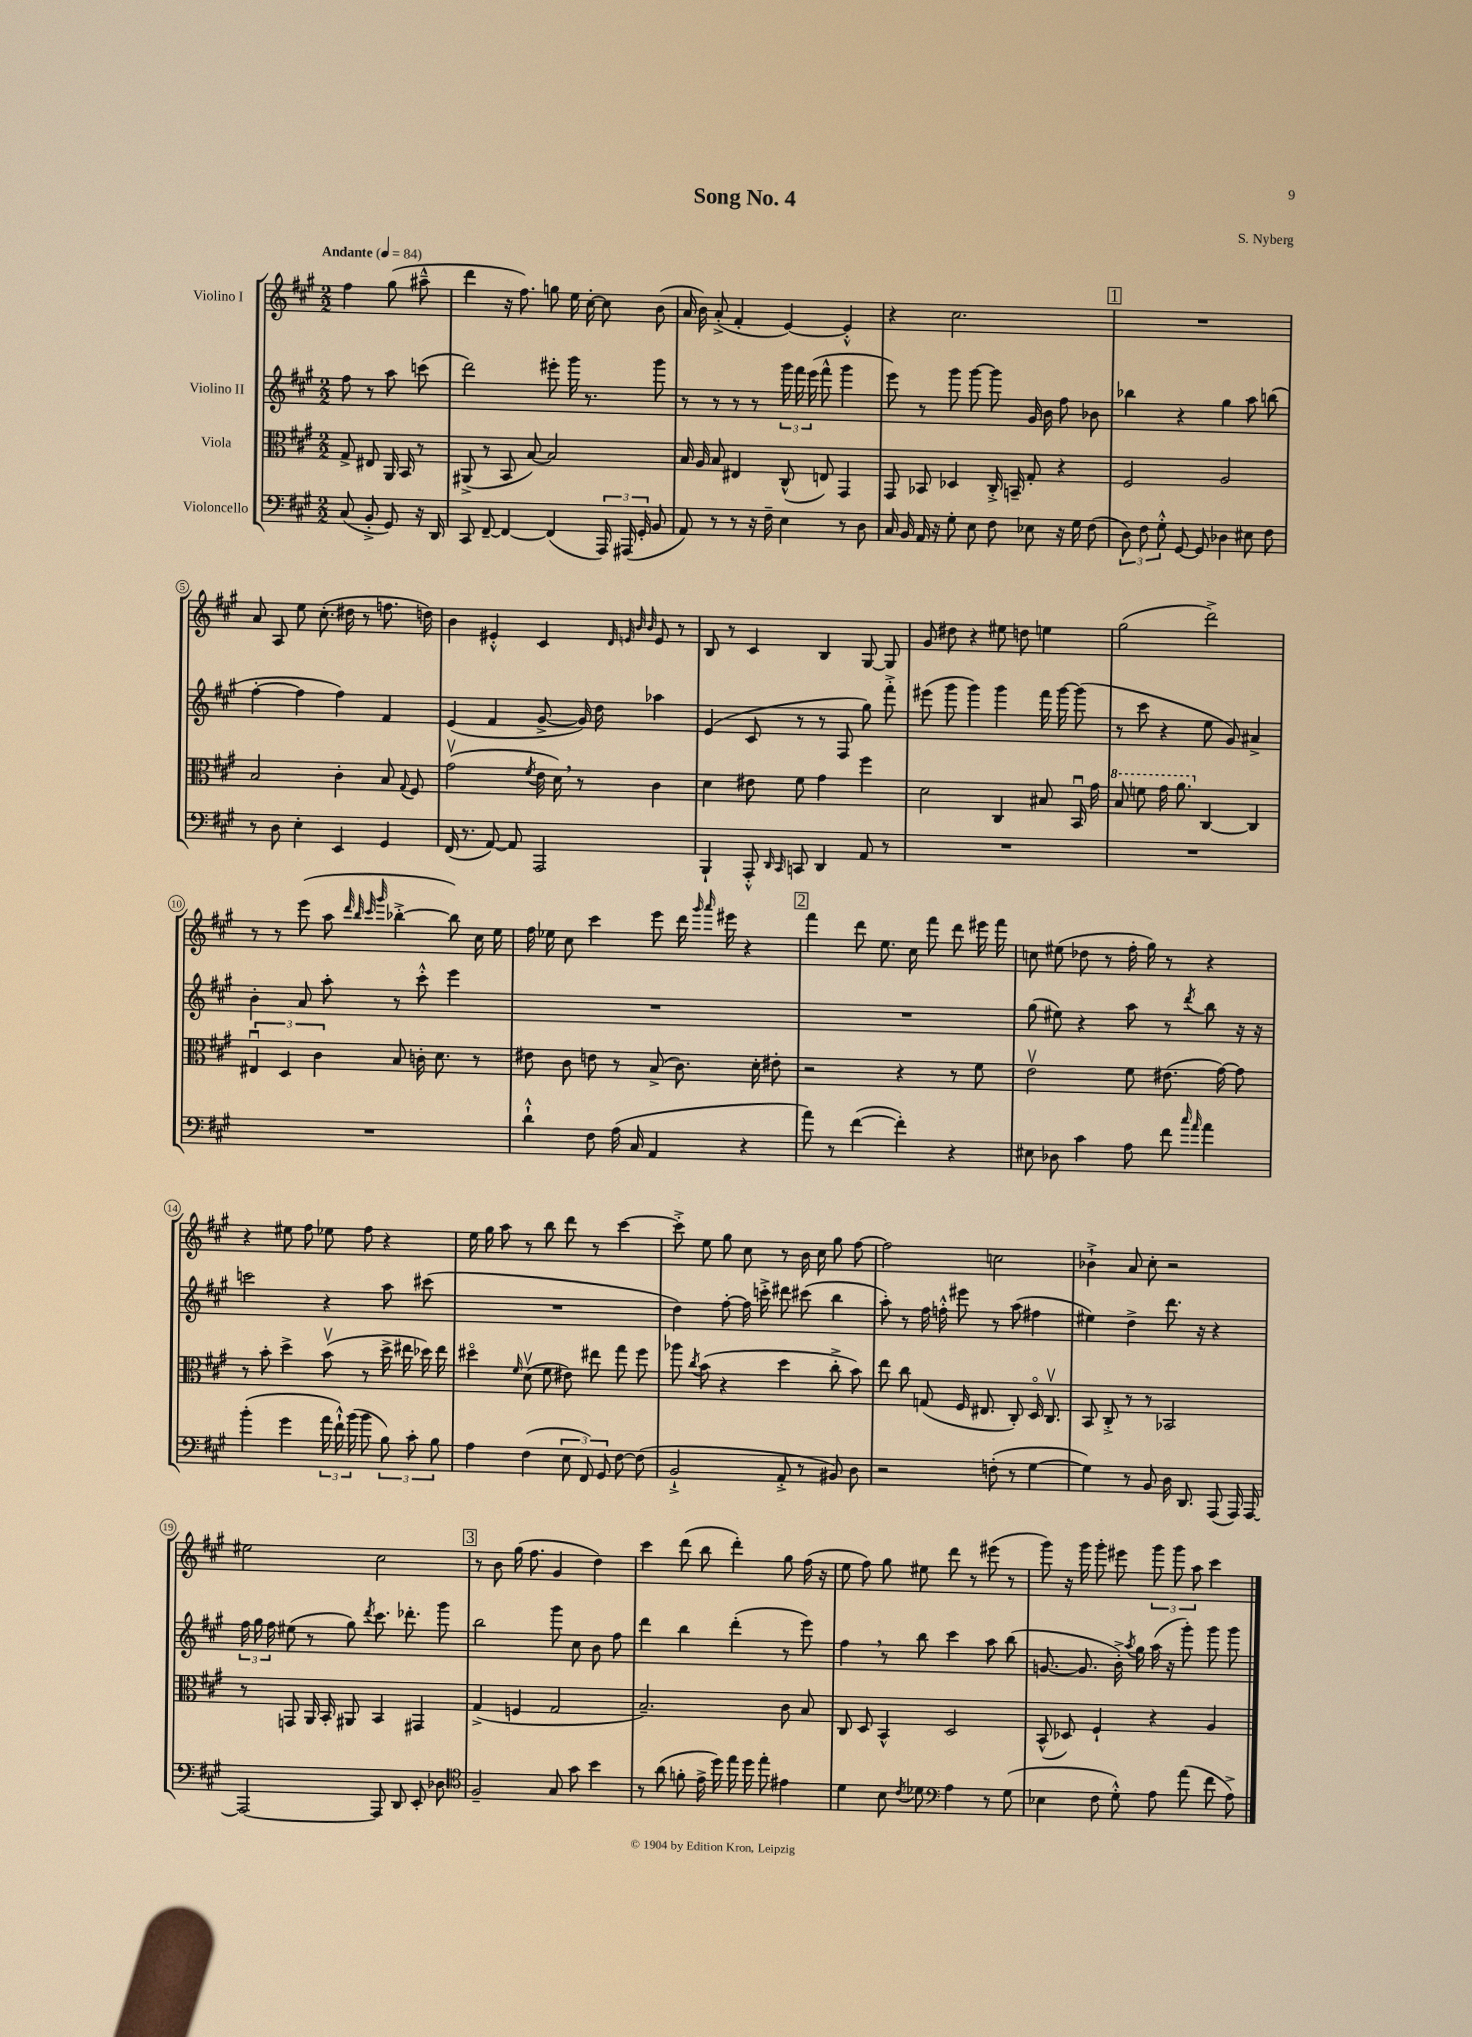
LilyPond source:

\header { title = "Song No. 4" composer = "S. Nyberg" }
<<
\new StaffGroup <<
\new Staff = "s0" \with { instrumentName = "Violino I" } {
    \clef treble \key a \major \numericTimeSignature \time 2/2 \partial 2 \tempo "Andante" 4 = 84
    \autoBeamOff fis''4 gis''8( ais''8---^ |
    d'''4 r16 fis''8.) g''8 e''16 cis''16~-. cis''8 b'8( |
    a'16 b'16) a'8-.->( fis'4-. e'4~) e'4-.-^ |
    r4 cis''2. |
    \mark \markup { \box "1" } R1 |
    a'8 a8 e''8 cis''8.-.( dis''16 r8 f''8. d''16) |
    b'4 eis'4-.-^ cis'4 \grace { d'32 e'32 b'32 b'32 } e'8 r8 |
    b8 r8 cis'4 b4 gis8~ gis8 |
    gis'8 dis''8 r4 eis''8 d''8 e''4 |
    gis''2( d'''2->) |
    r8 r8 e'''8( a''8 \grace { d'''32 b''32 cis'''32 gis'''32 } bes''4~-.-> bes''8) cis''16 e''16 |
    fis''16 ees''16 cis''8 cis'''4 e'''8 d'''16 \grace { gis'''16 a'''16 } eis'''16 r4 |
    \mark \markup { \box "2" } fis'''4 d'''8 e''8. cis''16 fis'''8 d'''8 eis'''16 fis'''16 |
    c''8 eis''8( des''8 r8 fis''16-. gis''16) r8 r4 |
    r4 eis''8 fis''8 ees''8 fis''8 r4 |
    e''16 gis''16 a''8 r8 b''8 d'''8 r8 cis'''4~ |
    cis'''8-.-> e''8 gis''8 cis''8 r8 b'16 cis''16 gis''8 fis''8~ |
    fis''2 c''2 |
    bes'4-!-> a'8 cis''8-. r2 |
    eis''2 cis''2 |
    \mark \markup { \box "3" } r8 b'8 gis''16( fis''8. gis'4 d''4) |
    cis'''4 d'''8( b''8 d'''4-.) gis''8 fis''16( r16 |
    e''8 fis''8) gis''8 eis''8 d'''8 r8 eis'''8( r8 |
    gis'''8) r16 gis'''16 gis'''8-. eis'''8 \tuplet 3/2 { gis'''8 gis'''8 a''8 } cis'''4 \bar "|." |
}
\new Staff = "s1" \with { instrumentName = "Violino II" } {
    \clef treble \key a \major \numericTimeSignature \time 2/2 \partial 2
    \autoBeamOff fis''8 r8 a''8 c'''8( |
    d'''2) eis'''8-. gis'''16 r8. gis'''8 |
    r8 r8 r8 r8 \tuplet 3/2 { gis'''16 fis'''16 e'''16( } fis'''8-^ gis'''4 |
    e'''8) r8 gis'''8 gis'''8~ gis'''8 gis'16 b'16 fis''8 bes'8 |
    \mark \markup { \box "1" } bes''4 r4 gis''4 a''8 b''8( |
    fis''4~-. fis''4 fis''4) fis'4 |
    e'4( fis'4 gis'8~-> gis'16) d''16 aes''4 |
    e'4( cis'8 r8 r8 fis8 gis''8) fis'''8-.-> |
    eis'''8( gis'''8 gis'''4) gis'''4 fis'''16 gis'''16~ gis'''8( |
    r8 cis'''8 r4 e''8 gis'8) ais'4-> |
    b'4-. a'8 a''8-. r8 cis'''8-.-^ e'''4 |
    R1 |
    \mark \markup { \box "2" } R1 |
    gis''8( eis''8) r4 a''8 r8 \acciaccatura { d'''8 } b''8 r16 r16 |
    c'''2 r4 a''8 cis'''8( |
    R1 |
    d''4) fis''8~-. fis''16 c'''16-.-> dis'''8 cis'''8( b''4 |
    a''8-.) r8 fis''16 f''16-.-^ eis'''8 r8 a''8( fis''4 |
    eis''4) d''4-> d'''8. r16 r4 |
    \tuplet 3/2 { fis''16 gis''16 fis''16 } eis''8( r8 gis''8) \acciaccatura { d'''8 } cis'''8. des'''8.-. gis'''8 |
    \mark \markup { \box "3" } b''2 gis'''8 cis''8 b'8 fis''8 |
    d'''4 b''4 d'''4-.( r8 e'''8) |
    fis''4 \breathe r8 b''8 cis'''4 a''8 b''8( |
    g'8.~ g'8. b'16-.->) \acciaccatura { a''8 } gis''16 a''16( r16 gis'''8-.) gis'''8 gis'''8 \bar "|." |
}
\new Staff = "s2" \with { instrumentName = "Viola" } {
    \clef alto \key a \major \numericTimeSignature \time 2/2 \partial 2
    \autoBeamOff gis8-> eis8 a,16 b,16 r8 |
    ais,8->( r8 b,8 b8~) b2 |
    b16 a16 b8 eis4 cis8-^( e8) gis,4 |
    gis,8 bes,8 des4 cis16-.-> b,16-- gis8-. r4 |
    \mark \markup { \box "1" } fis2 a2 |
    b2 cis'4-. b8 \appoggiatura { gis8 } fis8 |
    gis'2\upbow( \acciaccatura { fis'8 } e'16 d'16) \breathe r8 cis'4 |
    d'4 eis'8 fis'8 gis'4 fis''4 |
    d'2 cis4 bis8 b,16\downbow gis'16 |
    \ottava #1 b'8 f''8 gis''16 a''8. \ottava #0 cis4~ cis4 |
    \tuplet 3/2 { eis4\downbow d4 cis'4 } b8 c'16-. d'8. r8 |
    eis'8 cis'8 e'8 r8 b8->( cis'8.) d'16-. eis'8-. |
    \mark \markup { \box "2" } r2 r4 r8 fis'8 |
    e'2\upbow fis'8 eis'8.( gis'16~) gis'8 |
    r8 b'8-. d''4-> b'8\upbow( r8 d''16-> eis''16 des''16) eis''16 |
    dis''4\flageolet \grace { fis'16 } d'8\upbow( fis'8 eis'8) eis''8 gis''8 fis''8 |
    aes''8 \acciaccatura { cis''8 } b'8( r4 d''4 cis''8-.-> b'8) |
    e''8 cis''8 g8( fis16 eis8. cis8-.) d16\flageolet cis8.\upbow |
    b,8 cis8-.-> r8 r8 bes,2 |
    r8 g,8 a,16 b,16-. ais,8 b,4 gis,4 |
    \mark \markup { \box "3" } gis4->( f4 gis2 |
    b2.--) cis'8 b8 |
    cis8 d8 b,4-^ d2 |
    b,8-^( des8) fis4-! r4 a4 \bar "|." |
}
\new Staff = "s3" \with { instrumentName = "Violoncello" } {
    \clef bass \key a \major \numericTimeSignature \time 2/2 \partial 2
    \autoBeamOff cis8( b,8-.-> gis,8) r16 d,16 |
    cis,8 fis,8~-- fis,4~ fis,4( \tuplet 3/2 { a,,16) ais,,16( gis,16-. } b,8 |
    a,8) r8 r8 r16 fis16-- e4 r8 d8 |
    cis16 b,16 a,16 r16 gis8-. e8 fis8 ees8 r16 gis16 fis8( |
    \mark \markup { \box "1" } \tuplet 3/2 { d8) fis8 gis8-.-^ } gis,8~ gis,8 des4 eis8 fis8 |
    r8 d8 e4-. e,4 gis,4 |
    fis,16( r8. a,8~) a,8 a,,2 |
    b,,4-! a,,8-.-^ \grace { d,16 cis,16 } c,8 d,4 a,8 r8 |
    R1 |
    R1 |
    R1 |
    d'4-!-^ fis8 a16( cis16 a,4 r4 |
    \mark \markup { \box "2" } a'8) r8 fis'4~( fis'4-.) r4 |
    eis8 des8 cis'4 a8 fis'8 \grace { cis''16 a'16 } a'4 |
    b'4-.( gis'4 \tuplet 3/2 { a'16 fis'16-!-^) b'16( } b'8 \tuplet 3/2 { b8) cis'8-. b8 } |
    a4 fis4( \tuplet 3/2 { e8 fis,8) gis,8 } fis8~ fis8( |
    b,2-!-> a,8-.-> r8 bis,8) d8 |
    r2 f8-.( r8 gis4~ |
    gis4) r8 b,8 d16 d,8. a,,8( a,,16) a,,16~ |
    a,,2~ a,,8 d,8 e,8-. des8 |
    \mark \markup { \box "3" } \clef tenor fis2-- gis8 gis'8 b'4 |
    r8 a'8( f'8-. e'16-> d''16) e''16 d''16 e''8-. eis'4 |
    d'4 b8 \acciaccatura { cis'8 } des'8 \clef bass a4 r8 gis8( |
    ees4 fis8 gis8-.-^) a8 a'8( fis'8 a8->) \bar "|." |
}
>>
>>
\layout { \context { \Score \override BarNumber.stencil = #(make-stencil-circler 0.1 0.3 ly:text-interface::print) } }
